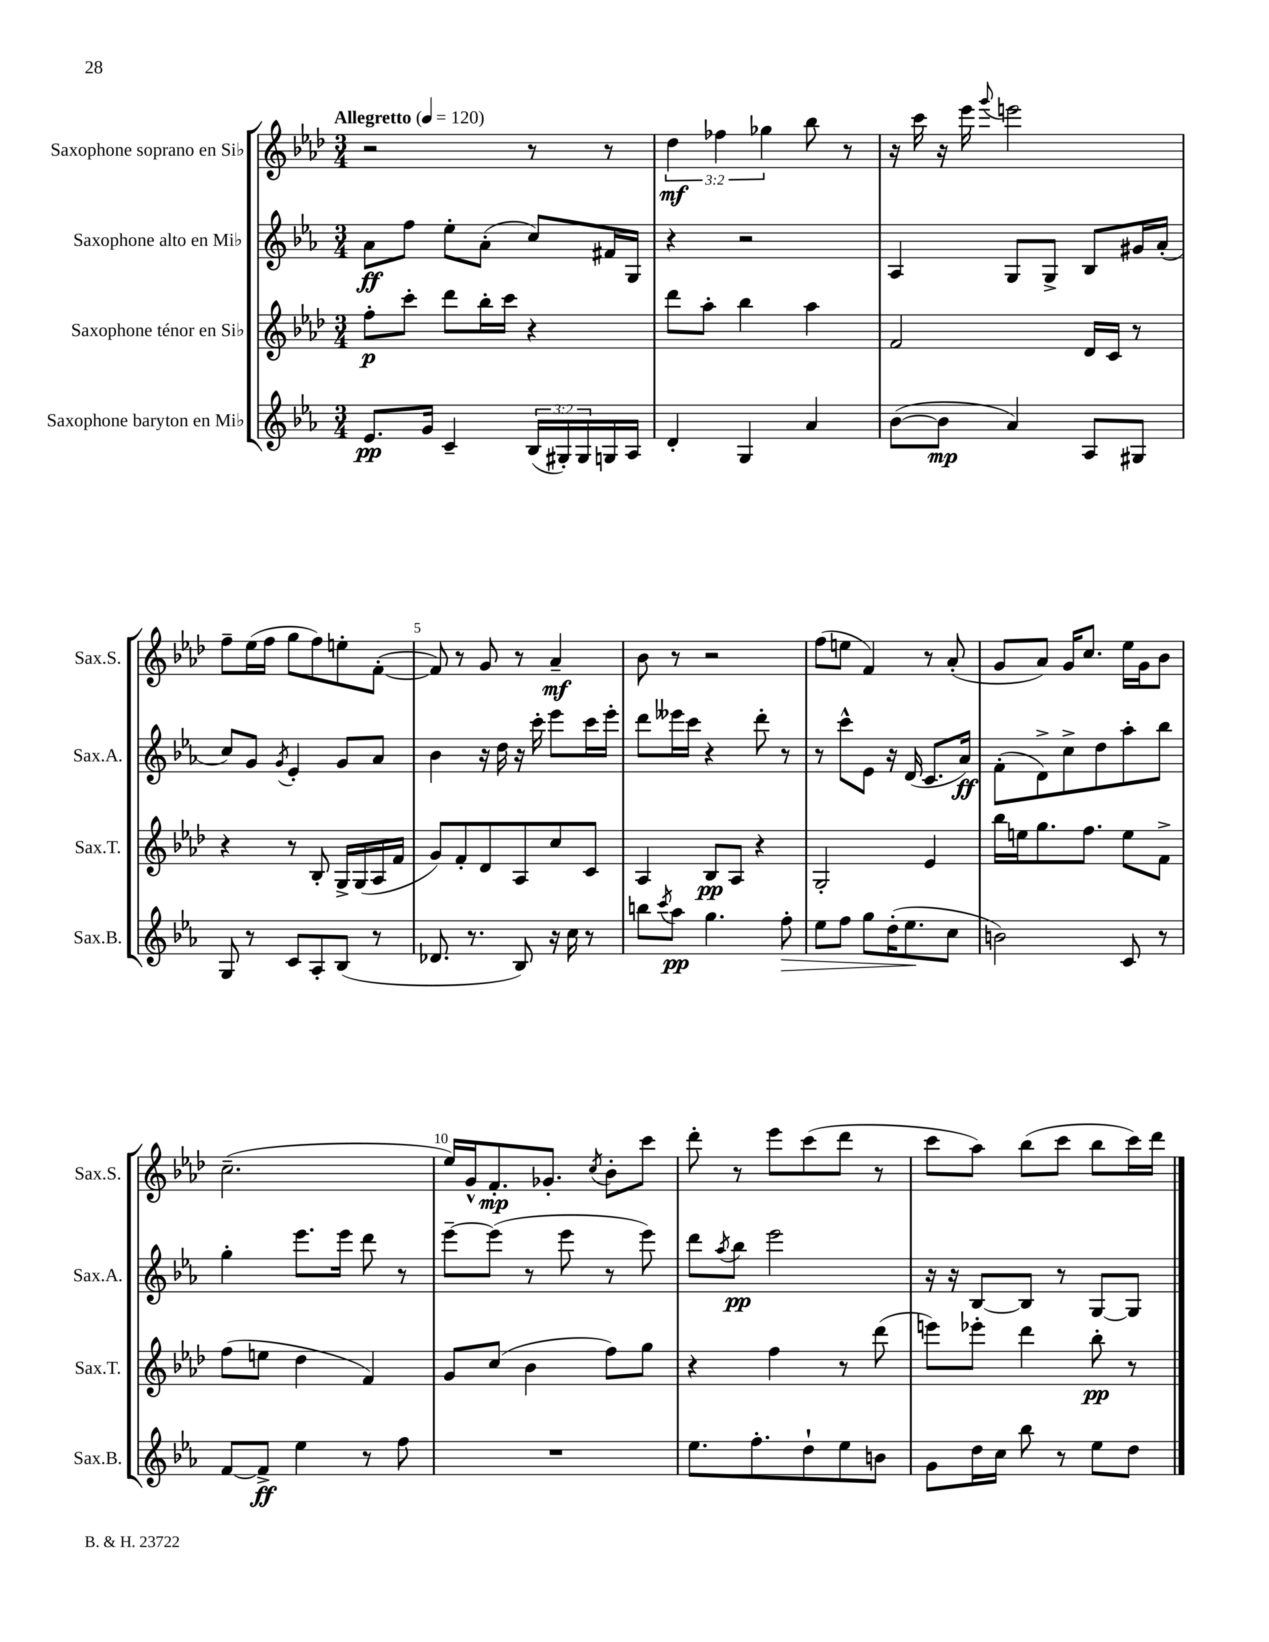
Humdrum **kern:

**kern	**kern	**kern	**kern
*staff4	*staff3	*staff2	*staff1
*clefG2	*clefG2	*clefG2	*clefG2
*k[b-e-a-]	*k[b-e-a-d-]	*k[b-e-a-]	*k[b-e-a-d-]
*M3/4	*M3/4	*M3/4	*M3/4
*MM120	*MM120	*MM120	*MM120
8.e-/L	8ff'\L	8a-\L	2r
.	8ccc'\J	8ff\J	.
16g/Jk	.	.	.
4c~/	8ddd-\L	8ee-'\L	.
.	16bb-'\L	(8a-'\J	.
.	16ccc\JJ	.	.
(24B-/LL	4r	8cc/L)	8r
24G#'/)	.	.	.
24G#/	.	.	.
16G/	.	16f#/L	8r
16A-/JJ	.	16G/JJ	.
=	=	=	=
4d'/	8ddd-\L	4r	6dd-\
.	8aa-'\J	.	.
.	.	.	6ff-\
4G/	4bb-\	2r	.
.	.	.	6gg-\
4a-/	4aa-\	.	8bb-\
.	.	.	8r
=	=	=	=
([8b-\L	2f/	4A-/	16r
.	.	.	16ccc\
8b-\]J	.	.	16r
.	.	.	16eee-\
.	.	.	8qqggg/
4a-/)	.	8G/L	2eee\
.	.	8G^/J	.
8A-/L	16d-/LL	8B-/L	.
.	16c/JJ	.	.
8G#/J	8r	16g#/L	.
.	.	(16a-'/JJ	.
=	=	=	=
8G/	4r	8cc/L)	8ff~\L
8r	.	8g/J	(16ee-\L
.	.	.	16ff\JJ
.	.	8qg/	.
8c/L	8r	4e-'/	8gg\L
8A-'/	8B-'/	.	8ff\)
(8B-/J	16G^/LL	8g/L	8ee'\
.	(16G/	.	.
8r	16A-/	8a-/J	([8f'\J
.	16f/JJ	.	.
=	=	=	=
8.d-/	8g/L)	4b-\	8f/])
.	8f'/	.	8r
8.r	.	.	.
.	8d-/	16r	8g/
.	.	16dd\	.
8B-/)	8A-/	16r	8r
.	.	16ccc'\	.
16r	8cc/	8eee-\L	4a-~/
16cc\	.	.	.
8r	8c/J	16ccc\L	.
.	.	16eee-'\JJ	.
=	=	=	=
8bb\L	4A-/	8ddd\L	8b-\
8qccc/	.	.	.
8aa-\J	.	16eee--\L	8r
.	.	16ccc\JJ	.
4.gg\	8B-/L	4r	2r
.	8A-/J	.	.
.	4r	8ddd'\	.
8ff'\	.	8r	.
=	=	=	=
8ee-\L	2G'/	8r	(8ff\L
8ff\J	.	8ccc^^\L	8ee\J
8gg\L	.	8e-\J	4f/)
(16dd'\K	.	16r	.
8.ee-\	.	(16d/	.
.	4e-/	8.c/L	8r
8cc\J	.	.	(8a-'/
.	.	16a-/Jk)	.
=	=	=	=
2b\)	16bb-\LL	(8f'\L	8g/L
.	16ee\J	.	.
.	8.gg\	8d^\)	8a-/J)
.	.	8cc^\	16g/LK
.	8.ff\J	.	8.cc/J
.	.	8dd\	.
8c/	8ee\L	8aa-'\	16ee-\LL
.	.	.	16g\J
8r	8f^\J	8bb-\J	8b-\J
=	=	=	=
[8f/L	(8ff\L	4gg'\	(2.cc~\
8f^/]J	8ee\J	.	.
4ee-\	4dd-\	8.eee-\L	.
.	.	16eee-\Jk	.
8r	4f/)	8ddd\	.
8ff\	.	8r	.
=	=	=	=
2.r	8g/L	[8eee-~\L	16ee-/LL)
.	.	.	16g^^/J
.	(8cc/J	(8eee-\]J	8.f'/
.	4b-\	8r	.
.	.	.	8.g-'/J
.	.	8eee-\	.
.	.	.	8qcc/
.	8ff\L)	8r	8b-'\L
.	8gg\J	8eee-\)	8ccc\J
=	=	=	=
8.ee-\L	4r	8ddd\L	8ddd-'\
.	.	8qaa-/	.
.	.	8bb-\J	8r
8.ff'\	.	.	.
.	4ff\	2eee-\	8eee-\L
8dd`\	.	.	(8ccc\
8ee-\	8r	.	8ddd-\J
8b\J	(8ddd-\	.	8r
=	=	=	=
8g\L	8eee\L)	16r	8ccc\L
.	.	16r	.
16dd\L	8eee-'\J	[8B-/L	8aa-\J)
16cc\JJ	.	.	.
8bb-\	4ddd-\	8B-/]J	(8bb-\L
8r	.	8r	8ccc\J
8ee-\L	8bb-'\	[8G/L	8bb-\L
8dd\J	8r	8G/]J	16ccc\L)
.	.	.	16ddd-\JJ
==	==	==	==
*-	*-	*-	*-
